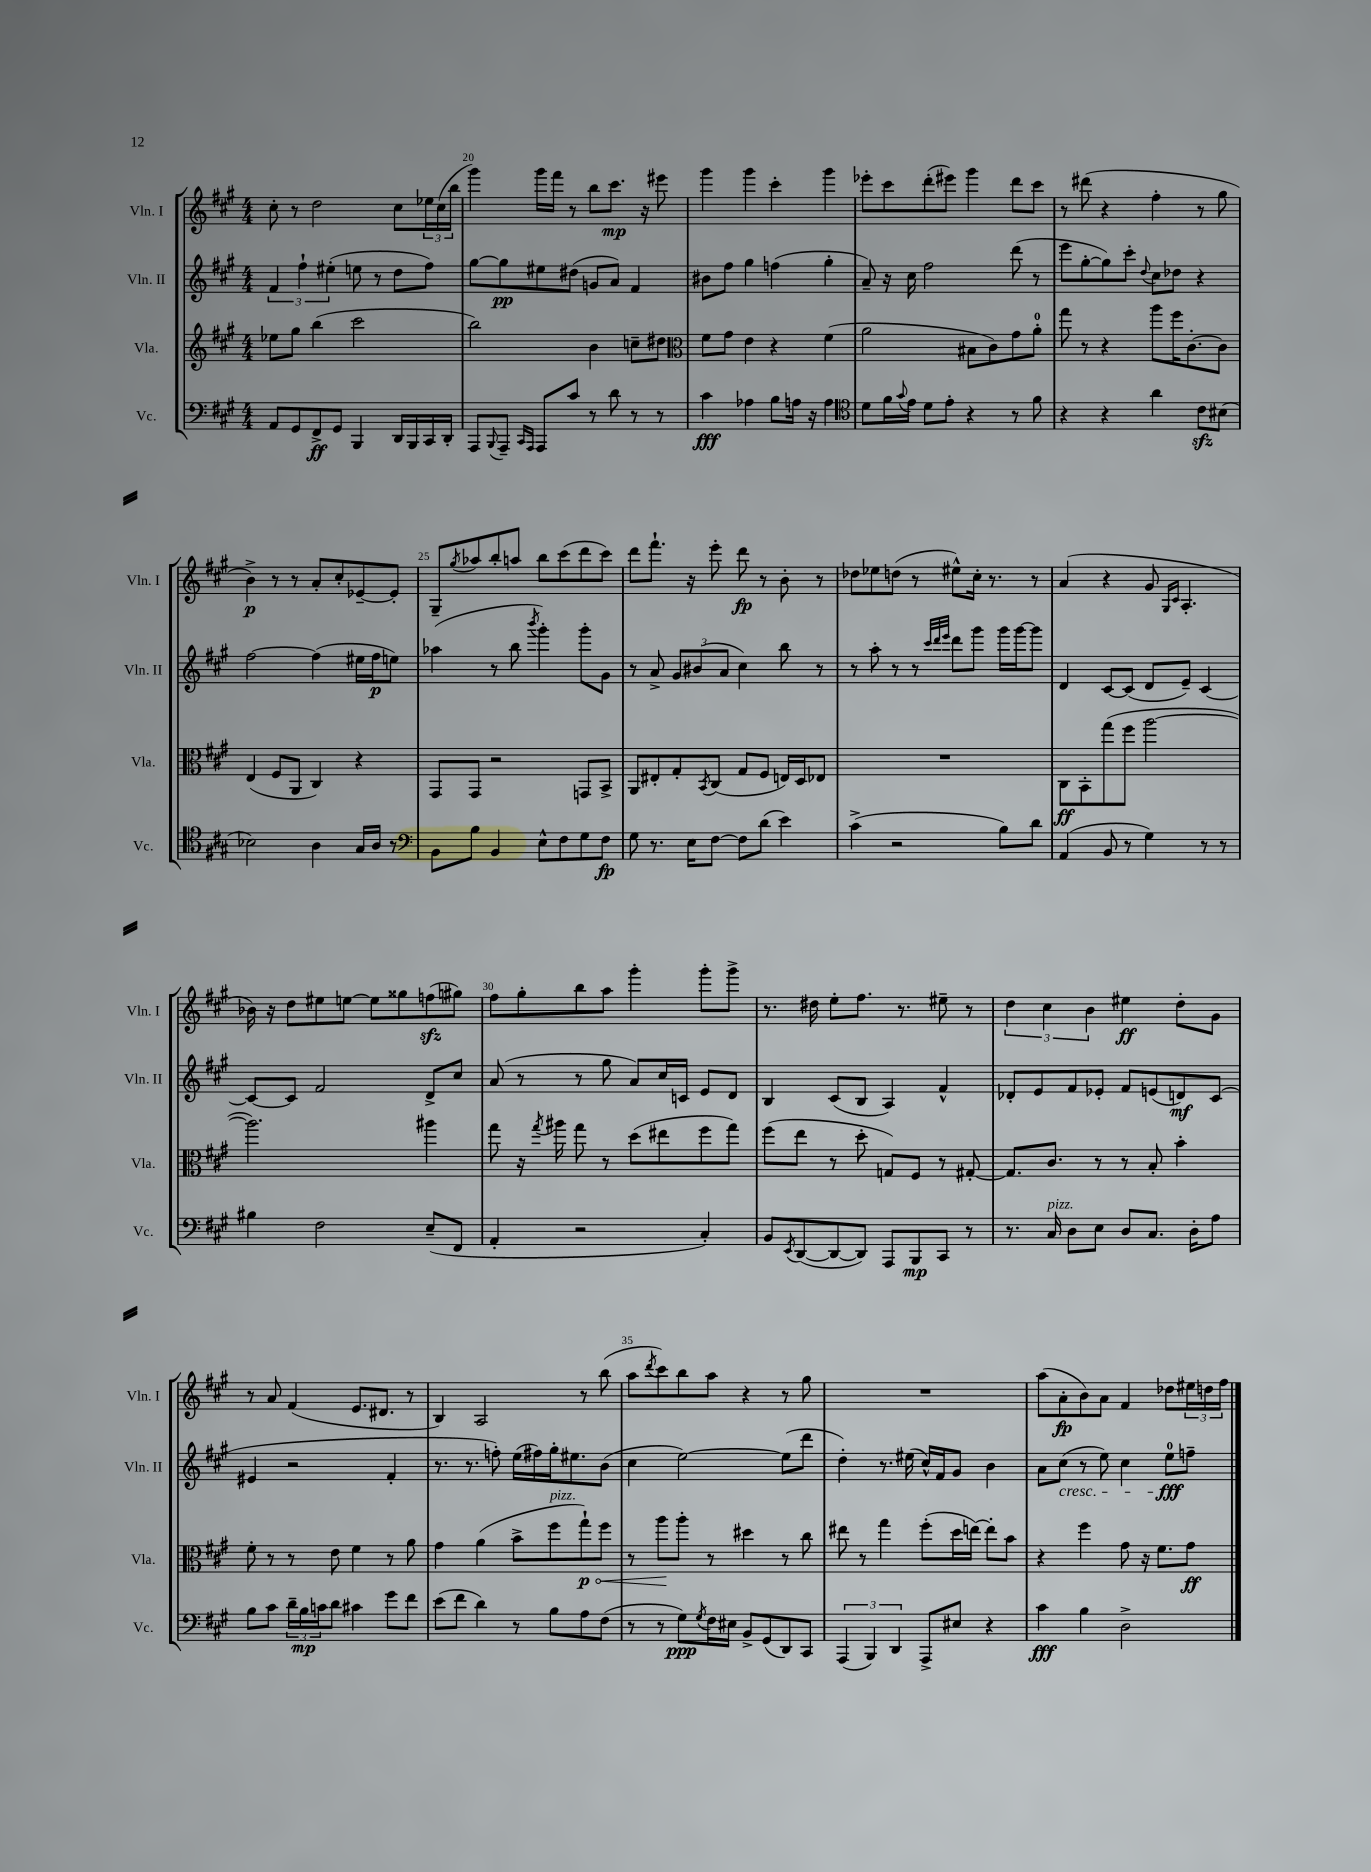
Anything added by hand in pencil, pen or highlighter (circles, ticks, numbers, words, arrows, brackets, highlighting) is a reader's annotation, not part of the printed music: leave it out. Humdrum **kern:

**kern	**kern	**kern	**kern
*staff4	*staff3	*staff2	*staff1
*clefF4	*clefG2	*clefG2	*clefG2
*k[f#c#g#]	*k[f#c#g#]	*k[f#c#g#]	*k[f#c#g#]
*M4/4	*M4/4	*M4/4	*M4/4
8AA/L	8ee-\L	6f#/	8cc#'\
8GG#/	8gg#\J	.	8r
.	.	6ff#`\	.
8FF#^/	(4bb\	.	2dd\
.	.	(6ee#'\	.
8GG#/J	.	.	.
4BBB/	2ccc#\	8ee\	.
.	.	8r	.
16DD/LL	.	8dd\L	8cc#\L
16BBB/	.	.	.
16CC#/	.	8ff#\J)	24ee-\L
.	.	.	(24cc#\
16DD'/JJ	.	.	.
.	.	.	24bb\JJ
=	=	=	=
8AAA/L	2bb\)	[8gg#\L	4ggg#\)
8qqBBB/	.	.	.
8AAA~/J	.	8gg#\]	.
16qqCC#/LL	.	.	.
16qqAAA/JJ	.	.	.
8AAA/L	.	8ee#\	16ggg#\LL
.	.	.	16fff#\JJ
8c#/J	.	(8dd#\J	8r
8r	4b\	8g/L	8bb\L
8d\	.	8a/J)	8.ccc#\J
8r	8cc~\L	4f#/	.
.	.	.	16r
8r	8dd#\J	.	8eee#\
=	=	=	=
*	*clefC3	*	*
4c#\	8f#\L	8b#\L	4ggg#\
.	8g#\J	8ff#\J	.
4A-\	4e\	4gg#\	4ggg#\
8B\L	4r	(4ff\	4ccc#'\
16A\Jk	.	.	.
16r	.	.	.
4A\	(4f#\	4gg#'\	4ggg#\
=	=	=	=
*clefC4	*	*	*
8d\L	2a\	8a~/)	8eee-'\L
16f#\L	.	16r	8ccc#\
8qqg#/	.	.	.
16e\JJ	.	16cc#\	.
8d\L	.	2ff#\	(8ddd'\
8e'\J	.	.	8eee#\J)
4r	8B#\L	.	4ggg#\
.	8c#\)	.	.
8r	8g#\	(8ddd\	8ddd\L
8f#\	8a'\J	8r	8ccc#\J
=	=	=	=
4r	8gg#\	8eee\L	8r
.	8r	[8gg#'\	(8ddd#\
4r	4r	8gg#\])	4r
.	.	8ccc#'\J	.
.	.	8qqdd/	.
4a\	8aa\L	8cc#\L	4ff#'\
.	16ff#\K	8dd-\J	.
.	[8.c#'\	.	.
8c#\L	.	4r	8r
(8B#\J	8c#\]J	.	8gg#\
=	=	=	=
2B-\)	(4E/	[2ff#\	4b^\)
.	8F#/L	.	8r
.	8AA/J	.	8r
4A\	4C#/)	(4ff#\]	8a'/L
.	.	.	8cc#'/
16G#/LL	4r	16ee#\LL	[8e-~/
16A/JJ	.	16ff#\J	.
8r	.	8ee\J)	8e-'/]J
=	=	=	=
*clefF4	*	*	*
8BB\L	8GG#/L	(4aa-\	8G#~/L
.	.	.	8qgg#/
8B\J	8GG#/J	.	8aa-/
4BB/	2r	8r	8bb'/
.	.	8bb\	8aa/J
.	.	8qbbb/	.
8E^^\L	.	4ggg#'\)	8bb\L
8F#\	.	.	(8ccc#\
8G#\	8GG/L	8ggg#'\L	8ddd\
8F#\J	8BB^/J	8g#\J	8ccc#\J)
=	=	=	=
8G#\	8AA/L	8r	8ddd\L
8.r	8E#'/	8a^/	8.fff#`\J
.	8G#'/	12g#/L	.
16E\LK	.	.	16r
.	.	(12b#/	.
.	8qBB/	.	.
[8F#\J	(8C#/J	.	8eee'\
.	.	12a/J	.
8F#\]L	8G#/L	4cc#\)	8ddd\
(8d\J	8F#/J	.	8r
4e\)	16E/LL)	8bb\	8b'\
.	16D/J	.	.
.	8E-/J	8r	8r
=	=	=	=
(4c#^\	1r	8r	8dd-\L
.	.	8aa'\	8ee-\
2r	.	8r	(8dd\J
.	.	8r	8r
.	.	32qqccc#/LLL	.
.	.	32qqddd/	.
.	.	32qqeee/JJJ	.
.	.	8ddd\L	8ee#^^\L)
.	.	8ggg#\J	16cc#'\Jk
.	.	.	8.r
8B\L)	.	16ggg#\LL	.
.	.	[16ggg#\J	.
8d\J	.	8ggg#\]J	8r
=	=	=	=
(4AA/	8C#\L	4d/	(4a/
.	8BB'\	.	.
8BB/	(8gg#\	[8c#/L	4r
8r	8ff#\J	(8c#/]J	.
4G#\)	[2aa\	8d/L	8g#/
.	.	.	16qqG#/LL
.	.	.	16qqc#/JJ
.	.	8e~/J)	4.A'/
8r	.	[4c#/	.
8r	.	.	.
=	=	=	=
4B#\	2.aa\])	8c#/_L	16b-\)
.	.	.	16r
.	.	8c#/]J	8dd\L
2F#\	.	2f#/	8ee#\
.	.	.	[8ee\J
.	.	.	8ee\]L
.	.	.	8gg##\
(8E~/L	4aa#\	8d^/L	(8ff\
8FF#/J	.	8cc#/J	8gg#\J)
=	=	=	=
4AA'/	8gg#\	(8a/	8ff#\L
.	16r	8r	8gg#'\
.	8qgg#/	.	.
.	16aa#\	.	.
2r	8gg#\	8r	8bb\
.	8r	8gg#\	8aa\J
.	(8dd\L	8a/L)	4ggg#'\
.	8ee#\	16cc#/L	.
.	.	16c/JJ	.
4C#'/)	8ff#\	8e/L	8ggg#'\L
.	8gg#\J)	8d/J	8ggg#^\J
=	=	=	=
8BB/L	(8ff#\L	4B/	8.r
8qEE/	.	.	.
([8DD/	8ee\J	.	.
.	.	.	16dd#\
8DD/_	8r	(8c#/L	8ee'\L
8DD/]J)	8dd'\	8B/J	8.ff#\J
8AAA/L	8G/L)	4A/)	.
.	.	.	8.r
8BBB/	8F#/J	.	.
8CC#/J	8r	4f#^^/	8ee#~\
8r	[8G#'/	.	8r
=	=	=	=
8.r	8.G#/]L	8d-'/L	6dd\
.	.	8e/	.
.	.	.	6cc#\
16C#/	8.c#/J	.	.
8D\L	.	8f#/	.
.	.	.	6b\
8E\J	8r	8e-'/J	.
8D/L	8r	8f#/L	4ee#\
8.C#/J	8B'/	(8e/	.
.	4b'\	8d/)	8dd'\L
16D'\LK	.	.	.
8A\J	.	(8c#/J	8g#\J
=	=	=	=
8B\L	8f#'\	4e#/	8r
8c#\J	8r	.	8a/
24d~\LL	8r	2r	(4f#/
24B\	.	.	.
24c\J	.	.	.
8d\J	8e\	.	.
4c#\	4f#\	.	8.e/L
.	.	.	8.d#/J
8g#\L	8r	4f#'/	.
8f#\J	8a\	.	8r
=	=	=	=
(8e\L	4g#\	8.r	4B/)
8f#\J	.	.	.
.	.	8.r	.
4d\)	(4a\	.	2A/
.	.	8ff'\)	.
8r	8b^\L	(16ee\LL	.
.	.	16ff#\)	.
8B\L	8ff#\	16gg#'\J	.
.	.	8.ee#\	.
8A\	8gg#`\)	.	8r
(8F#\J	8ff#\J	(8b\J	(8bb\
=	=	=	=
8r	8r	4cc#\	8aa\L
.	.	.	8qddd/
8r	8aa\L	.	8ccc#\)
8G#\L)	8aa'\J	[2ee\)	8bb\
8qG#/	.	.	.
16F#\L	8r	.	8aa\J
16E#\JJ	.	.	.
8BB^/L	4dd#\	.	4r
(8GG#/	.	.	.
8DD/)	8r	(8ee\]L	8r
8CC#/J	8cc#\	8ddd\J	8gg#\
=	=	=	=
(6AAA/	8ee#\	4dd'\)	1r
.	8r	.	.
6BBB/)	.	.	.
.	4gg#\	8.r	.
6DD/	.	.	.
.	.	(16ee#\	.
8AAA^/L	(8ff#'\L	16cc#^^/LL)	.
.	.	16f#/J	.
8E#/J	16dd\L	8g#/J	.
.	[16ee\JJ)	.	.
4r	8ee'\]L	4b\	.
.	8b\J	.	.
=	=	=	=
4c#\	4r	8a\L	(8aa\L
.	.	(8cc#\J	8a'\
4B\	4ff#\	8r	8b\)
.	.	8ee\)	8a\J
2D^\	8g#\	4cc#\	4f#/
.	16r	.	.
.	8.f#\L	.	.
.	.	8ee\L	8dd-\L
.	8g#\J	8ff~\J	24ee#\L
.	.	.	24dd\
.	.	.	24ff#\JJ
==	==	==	==
*-	*-	*-	*-
